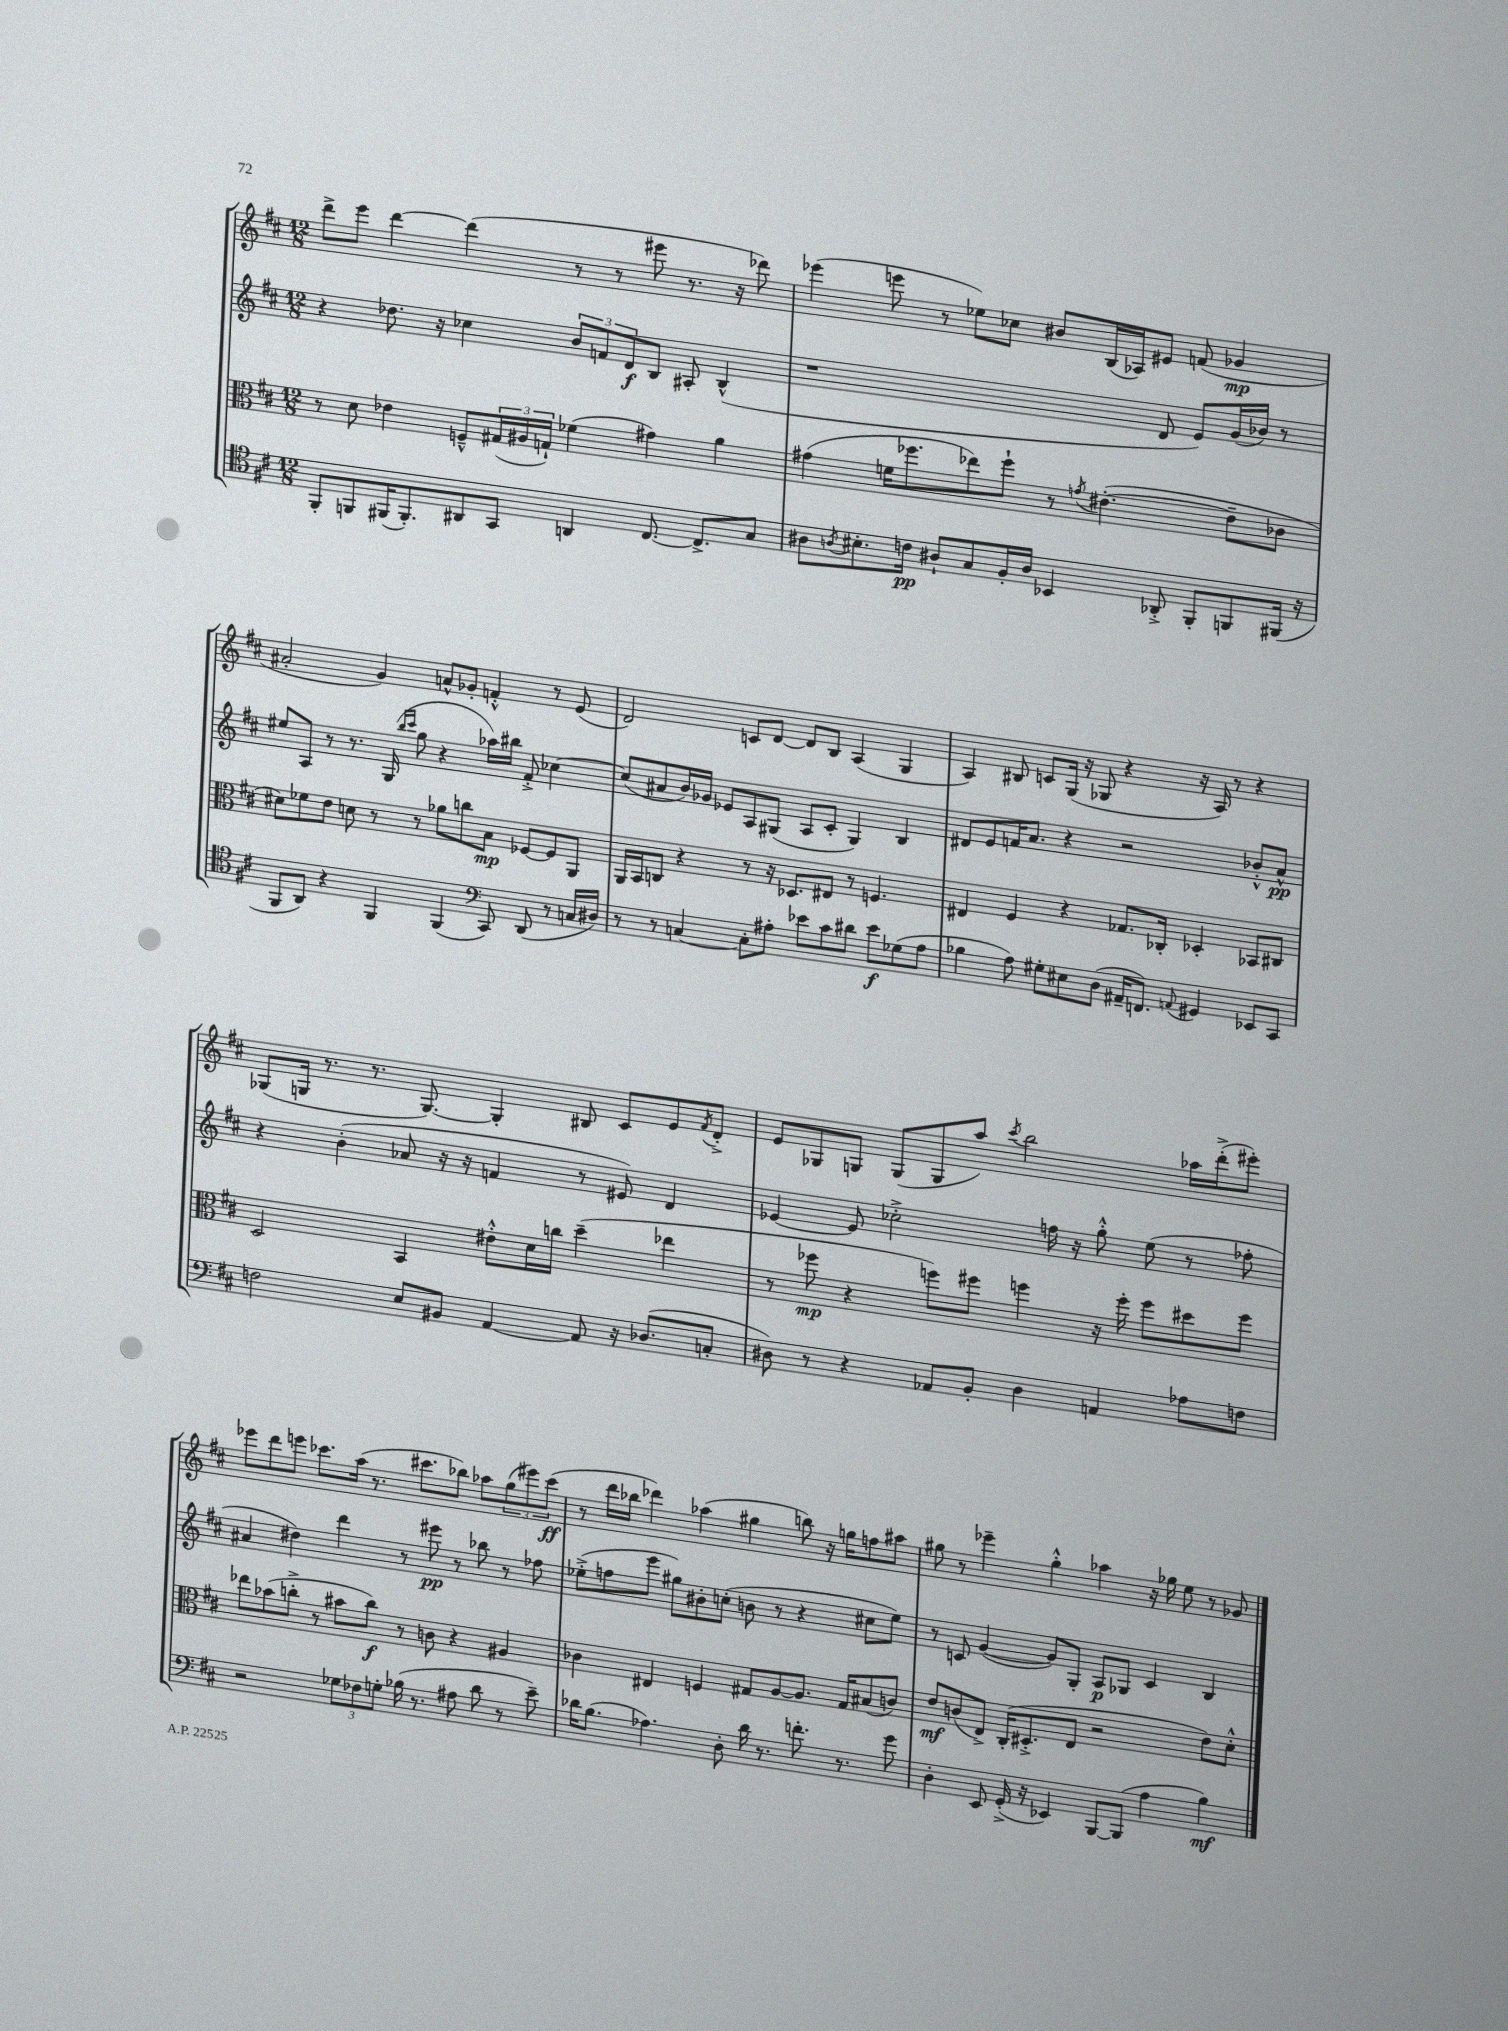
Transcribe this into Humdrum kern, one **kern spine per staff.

**kern	**kern	**kern	**kern
*staff4	*staff3	*staff2	*staff1
*clefC4	*clefC3	*clefG2	*clefG2
*k[f#c#]	*k[f#c#]	*k[f#c#]	*k[f#c#]
*M12/8	*M12/8	*M12/8	*M12/8
8FF#'	8r	4r	8ddd^
8FF	8d	.	8eee
(16FF#	4e-	8.dd-	[4ddd
8.FF#')	.	.	.
.	.	16r	.
8AA#	8F~^^	4cc-	(4ddd]
8GG	(24G#	.	.
.	24A#	.	.
.	24G`)	.	.
4AA	(4f-	12b	8r
.	.	12f	.
.	.	.	8r
.	.	12d	.
[8.C#	4g#)	8B	8eee#
.	.	8A#'	8.r
8.C#^]	.	.	.
.	4a	(4B^^	.
.	.	.	16r
8G	.	.	8ddd-)
=	=	=	=
8A#	(4g#	1r	(4eee-
8qA	.	.	.
8.B#'	.	.	.
.	16f	.	8eee
16c	8.ff-	.	.
8A#`	.	.	8r
8G	8ee-)	.	8ee-)
16F#'	8ff-`	.	8cc-
16A#	.	.	.
4BB-	8r	.	8b#
.	8qg	.	.
.	([4.e#'	.	(16B
.	.	.	16A-)
8AA-'^	.	8d	8e#
8FF#'	.	8e)	(8f
8FF	8e#~]	(16g	4g-
.	.	16b-)	.
(16FF#	8c-	8r	.
16r	.	.	.
=	=	=	=
8FF#	8d#)	8ee#	2a#'
8AA)	8f-	8A	.
4r	8e	8r	.
.	8d	8.r	.
4FF#	8r	.	4g)
.	.	(16G	.
.	.	16qqbb	.
.	.	16qqccc#	.
.	8r	8gg	.
(4FF#	8a-	4r	8a^^
.	8cc	.	8g-'
*clefF4	*	*	*
8CC#)	8B	16aa-)	4f'^^
.	.	16bb#	.
(8DD	[8F-	8f#'^	.
8r	8F-]	[4cc-	8r
16C	8AA	.	(8e
16D#)	.	.	.
=	=	=	=
8r	16AA	(8cc-]	2d)
.	16BB	.	.
8r	8C	8a#	.
[4C	4r	16b)	.
.	.	16g-	.
.	.	8e-	.
8C']	8r	8A	8c
8A#'	16r	(8G#	[8d
.	8.D-	.	.
8e-	.	8A	8d]
8c#	8E#	8c#'	8B
8d#	8r	4G#)	(4A
8e-	4.F	.	.
(8G-	.	4B	4G
8A#	.	.	.
=	=	=	=
4B-	4E#	8d#	4A)
.	.	8e	.
8A)	4F#	16f	8B#
.	.	8.a	.
8G#'	.	.	8c
8E#	4r	4r	(16G
.	.	.	16r
(8D	.	.	8G-
16AA#~	8.G-	2r	4r
8.FF)	.	.	.
.	16C-'	.	.
8qqAA	.	.	.
4GG#	4D-'	.	16r
.	.	.	16A)
.	.	.	8r
8EE-	8BB-	8b-'^^	4r
8CC#	8C#	8a^^	.
=	=	=	=
2F	2D	4r	(8G-
.	.	.	16G
.	.	.	8.r
.	.	(4b'	.
.	.	.	8.r
8E	4BB	8a-	.
.	.	.	[8.G)
8BB#	.	16r	.
.	.	16r	.
[4AA	8e#'^^	4f	4G']
.	16d	.	.
.	16cc	.	.
8AA]	(4dd~	8r	8B#
16r	.	8e#)	8c#
(8.D-	.	.	.
.	4ee-	4d	8e
.	.	.	8qf#
8C'	.	.	8d'^
=	=	=	=
8D#)	8r	[4e-	8e
8r	8ff-	.	8G-
4r	4r	8e-]	8G
.	.	2cc-'^	(8G
8AA-	8ff)	.	8G
8BB'	8ff#	.	8aa)
.	.	.	8qccc#
4D#	4ff	.	2bb
.	.	16ff	.
.	.	16r	.
4AA	16r	8gg'^^	.
.	16ff'	.	.
.	8ff	(8ee	.
8A-	8dd#	8r	16aa-
.	.	.	(16ddd'^
8F	8ff	8ff-'	8eee#')
=	=	=	=
2r	8ee-	4a#	8eee-
.	(8b-	.	8ddd
.	8cc'^	4dd#)	8eee
.	8r	.	8.ccc-
12G-	8b#	4ddd	.
.	.	.	(16aa
12F-	.	.	.
.	8cc)	.	8.r
12G'	.	.	.
(16B-	8r	8r	.
8.r	.	.	8.ccc#
.	8c	8eee#	.
8A#	4r	8r	8bb-)
8d	.	8bb-	8aa-
8r	4A#	8r	(12gg
.	.	.	12eee#)
8e~)	.	8ff-	.
.	.	.	(12ccc#
=	=	=	=
16d-	4c-	(8ee-'^	8r
(8.B	.	.	.
.	.	8ff	16ddd
.	.	.	16bb-
4.A-)	4E#	8eee	4ddd-)
.	.	8gg#)	.
.	4F	8b#'	(4aa-
8D'	.	(8cc'	.
16d-	8G#	8b	4gg#
8.r	.	.	.
.	[8A	8r	.
8.f'	8.A]	4r	8bb)
.	.	.	16r
8.r	16G#	.	16gg
.	(8B#	8cc#	8ff
8g	8c)	8ee-)	8aa#
=	=	=	=
4D'	8e	8r	8gg#
.	(8c	8c	8r
8EE	8E^)	([4g	4eee-~
(16GG'^	(16C#'	.	.
16r	8.D#'^	.	.
4EE-)	.	8g])	4gg#'^^
.	8E	8G'	.
[8BBB	2r	8A	4aa-
(8BBB]	.	8G-	.
4A	.	4c	16r
.	.	.	16gg-
.	.	.	8ee
4B)	8e)	4B	8r
.	8d'^^	.	8g-
==	==	==	==
*-	*-	*-	*-
